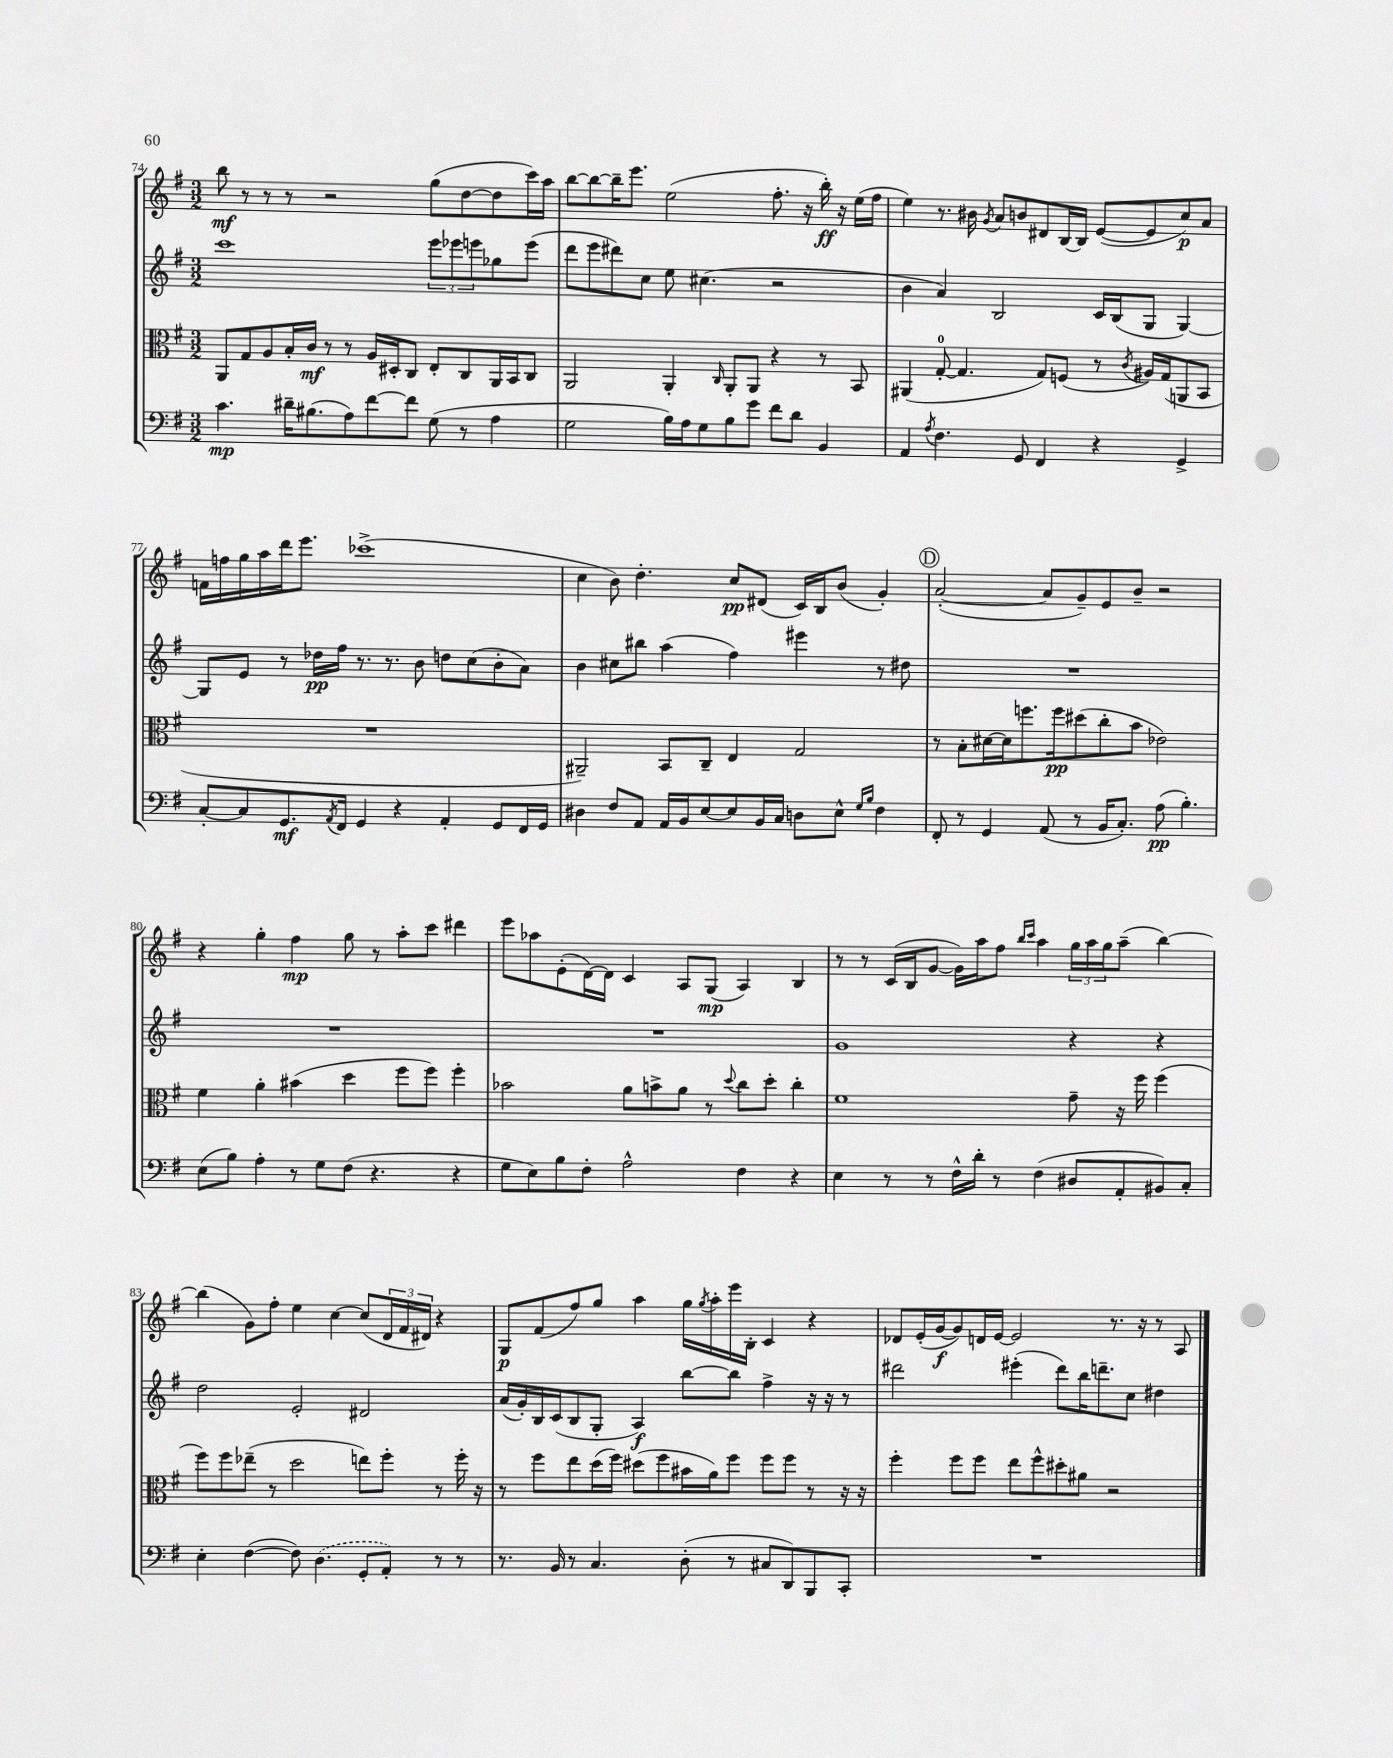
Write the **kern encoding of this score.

**kern	**dynam	**kern	**dynam	**kern	**dynam	**kern	**dynam
*part4	*part4	*part3	*part3	*part2	*part2	*part1	*part1
*staff4	*staff4	*staff3	*staff3	*staff2	*staff2	*staff1	*staff1
*clefF4	*	*clefC3	*	*clefG2	*	*clefG2	*
*k[f#]	*	*k[f#]	*	*k[f#]	*	*k[f#]	*
*M3/2	*	*M3/2	*	*M3/2	*	*M3/2	*
=74	=74	=74	=74	=74	=74	=74	=74
4.c\	mp	8AA/L	.	1ccc	.	8bb\	mf
.	.	8G/	.	.	.	8r	.
.	.	8A/	.	.	.	8r	.
16d#X~\KL	.	16B'/L	.	.	.	8r	.
(8.B#X\	.	16c/JJ	mf	.	.	.	.
.	.	8r	.	.	.	2r	.
8A\)	.	8r	.	.	.	.	.
[8f#\	.	16A/LL	.	.	.	.	.
.	.	16D#X'/J	.	.	.	.	.
8f#\J]	.	8C/J	.	.	.	.	.
(8G\	.	8E'/L	.	12eee\L	.	(8gg\L	.
.	.	.	.	12eee-X\	.	.	.
8r	.	8C/	.	.	.	[8dd\	.
.	.	.	.	12eeen\	.	.	.
4A\	.	16AA/L	.	8gg-X\	.	8dd\]	.
.	.	16BB/J	.	.	.	.	.
.	.	8C/J	.	(8eee\J	.	16ccc\L)	.
.	.	.	.	.	.	16aa\JJ	.
=75	=75	=75	=75	=75	=75	=75	=75
2G\	.	2AA/	.	8ddd\L	.	[8bb\L	.
.	.	.	.	8eee\	.	8bb\_	.
.	.	.	.	8ddd#X\)	.	16bb~\K]	.
.	.	.	.	.	.	8.eee\J	.
.	.	.	.	8cc\J	.	.	.
16B\LL)	.	4AA'/	.	8ee\	.	(2ee\	.
16A\J	.	.	.	.	.	.	.
8G\	.	.	.	(4.cc#X\	.	.	.
.	.	16qqC/	.	.	.	.	.
8B\	.	8AA'/L	.	.	.	.	.
8g\J	.	8AA/J	.	.	.	.	.
8f#\L	.	4r	.	2r	.	8.ff#'\	.
8d\J	.	.	.	.	.	.	.
.	.	.	.	.	.	16r	.
4BB/	.	8r	.	.	.	16bb'\)	ff
.	.	.	.	.	.	16r	.
.	.	8BB/	.	.	.	(16ee\LL	.
.	.	.	.	.	.	16ff#\JJ	.
=76	=76	=76	=76	=76	=76	=76	=76
4AA/	.	(4AA#X/	.	4b\	.	4ee\)	.
8qA/	.	.	.	.	.	.	.
4.F#\	.	[8G'/	.	4a/)	.	8.r	.
.	.	4.G/]	.	.	.	.	.
.	.	.	.	.	.	16b#X\	.
.	.	.	.	.	.	8qg/	.
.	.	.	.	2B/	.	8a/L	.
8GG/	.	.	.	.	.	8bn/	.
4FF#/	.	8G/L)	.	.	.	8d#X/	.
.	.	(8Fn/J	.	.	.	[16B/L	.
.	.	.	.	.	.	16B/JJ]	.
4r	.	8r	.	16c/LL	.	([8e/L	.
.	.	.	.	(16B/J	.	.	.
.	.	8qc/	.	.	.	.	.
.	.	16A#X/LL)	.	8G/J	.	8e/]	.
.	.	(16G/J	.	.	.	.	.
4GG^/	.	8AAn/	.	[4G/)	.	8cc/)	p
.	.	8BB/J	.	.	.	8a/J	.
!!LO:LB:g=z
=77	=77	=77	=77	=77	=77	=77	=77
[8C'/L	.	1.r	.	8G/L]	.	16fn\LL	.
.	.	.	.	.	.	16ffn\	.
8C/]	.	.	.	8e/J	.	16gg\	.
.	.	.	.	.	.	16aa\	.
8.GG/	mf	.	.	8r	.	16ddd\J	.
.	.	.	.	.	.	8.eee\J	.
.	.	.	.	16dd-X\LL	pp	.	.
8qAA/	.	.	.	.	.	.	.
16FF#/Jk	.	.	.	16ff#\JJ	.	.	.
4GG/	.	.	.	8.r	.	(1ccc-X^	.
.	.	.	.	8.r	.	.	.
4r	.	.	.	.	.	.	.
.	.	.	.	8b\	.	.	.
4AA'/	.	.	.	8ddn\L	.	.	.
.	.	.	.	(8cc\	.	.	.
8GG/L	.	.	.	8b'\	.	.	.
16FF#/L	.	.	.	8a\J)	.	.	.
16GG/JJ	.	.	.	.	.	.	.
=78	=78	=78	=78	=78	=78	=78	=78
4D#X\	.	2AA#X~/)	.	4b\	.	4cc\	.
8F#/L	.	.	.	8cc#X\L	.	8b\)	.
8AA/J	.	.	.	8bb#X\J	.	4.dd'\	.
16AA/LL	.	8BB/L	.	(4aa\	.	.	.
16BB/J	.	.	.	.	.	.	.
[8E/	.	8C~/J	.	.	.	.	.
8E/]	.	4E/	.	4ff#\)	.	8cc/L	pp
16BB/L	.	.	.	.	.	(8d#X/J	.
16C/JJ	.	.	.	.	.	.	.
8Dn\L	.	2G/	.	4eee#X\	.	16c/LL)	.
.	.	.	.	.	.	16B/J	.
8E^^\J	.	.	.	.	.	(8b/J	.
16qqG/LL	.	.	.	.	.	.	.
16qqB/JJ	.	.	.	.	.	.	.
4F#\	.	.	.	8r	.	4g'/)	.
.	.	.	.	8dd#X\	.	.	.
!!LO:REH:place=s1:t=D
=79	=79	=79	=79	=79	=79	=79	=79
8FF#'/	.	8r	.	1.r	.	([2a'/	.
8r	.	8B'\L	.	.	.	.	.
4GG/	.	[16d#X\L	.	.	.	.	.
.	.	16d#\J]	.	.	.	.	.
.	.	8.ffn\	.	.	.	.	.
(8AA/	.	.	.	.	.	8a/L]	.
.	.	16ff\k	pp	.	.	.	.
8r	.	(8dd#X\	.	.	.	8g~/)	.
16BB/KL	.	8cc'\	.	.	.	8e/	.
8.C'/J)	.	.	.	.	.	.	.
.	.	8b\J	.	.	.	8b~/J	.
(8A\	pp	2e-X\)	.	.	.	2r	.
4.B'\)	.	.	.	.	.	.	.
!!LO:LB:g=z
=80	=80	=80	=80	=80	=80	=80	=80
(8E\L	.	4f#\	.	1.r	.	4r	.
8B\J)	.	.	.	.	.	.	.
4A'\	.	4a'\	.	.	.	4gg'\	.
8r	.	(4b#X\	.	.	.	4ff#\	mp
8G\L	.	.	.	.	.	.	.
(8F#\J	.	4dd\	.	.	.	8gg\	.
4.r	.	.	.	.	.	8r	.
.	.	8ff#\L	.	.	.	8aa'\L	.
.	.	8ff#\J)	.	.	.	8ccc\J	.
4r	.	4ff#'\	.	.	.	4ddd#X\	.
=81	=81	=81	=81	=81	=81	=81	=81
8G\L	.	2b-X\	.	1.r	.	8eee\L	.
8E\)	.	.	.	.	.	8aa-X\	.
8B\	.	.	.	.	.	(8e'\	.
8F#'\J	.	.	.	.	.	[16d\L)	.
.	.	.	.	.	.	16d\JJ]	.
2A^^\	.	8a\L	.	.	.	4c/	.
.	.	8bn^\	.	.	.	.	.
.	.	8a\J	.	.	.	8A/L	.
.	.	8r	.	.	.	(8G/J	mp
.	.	8qqdd/	.	.	.	.	.
4F#\	.	8cc\L	.	.	.	4A/)	.
.	.	8dd'\J	.	.	.	.	.
4r	.	4cc'\	.	.	.	4B/	.
=82	=82	=82	=82	=82	=82	=82	=82
4E\	.	1f#	.	1g	.	8r	.
.	.	.	.	.	.	8r	.
8r	.	.	.	.	.	(16c/LL	.
.	.	.	.	.	.	16B/J	.
8r	.	.	.	.	.	[8g/J	.
16F#^^\LL	.	.	.	.	.	16g\LL])	.
16d'\JJ	.	.	.	.	.	16aa\J	.
8r	.	.	.	.	.	8ff#\J	.
.	.	.	.	.	.	16qqbb/LL	.
.	.	.	.	.	.	16qqccc/JJ	.
(4F#\	.	.	.	.	.	4aa\	.
8D#X/L	.	8g~\	.	4r	.	24gg\LL	.
.	.	.	.	.	.	24aa\	.
.	.	.	.	.	.	24gg\J	.
8AA'/	.	16r	.	.	.	(8aa~\J	.
.	.	16ff#\	.	.	.	.	.
8BB#X/)	.	(4ff#\	.	4r	.	[4bb\)	.
8C'/J	.	.	.	.	.	.	.
!!LO:LB:g=z
=83	=83	=83	=83	=83	=83	=83	=83
4E'\	.	8ff#\L)	.	2dd\	.	(4bb\]	.
.	.	8ff#\	.	.	.	.	.
([4F#\	.	(8ee-X~\J	.	.	.	8g\L)	.
.	.	8r	.	.	.	8ff#'\J	.
8F#\])	.	2dd\	.	2e'/	.	4ee\	.
(4.D\	.	.	.	.	.	.	.
.	.	.	.	.	.	[4cc\	.
8GG'/L	.	8een\L)	.	2d#X/	.	(8cc/L]	.
8AA'/J)	.	8ff#'\J	.	.	.	24d/L	.
.	.	.	.	.	.	24f#/	.
.	.	.	.	.	.	24d#X/JJ)	.
8r	.	8r	.	.	.	4r	.
8r	.	16ff#'\	.	.	.	.	.
.	.	16r	.	.	.	.	.
=84	=84	=84	=84	=84	=84	=84	=84
8.r	.	8r	.	(16a/LL	.	8G/L	p
.	.	.	.	16g'/)	.	.	.
.	.	8ff#\L	.	16B/	.	(8f#/	.
16BB/	.	.	.	(16c/J	.	.	.
8r	.	8ee\	.	8B/	.	8ff#/)	.
4.C/	.	(16dd\L	.	8G'/J	.	8gg/J	.
.	.	16ff#\JJ)	.	.	.	.	.
.	.	(8dd#X\L	.	4A/)	f	4aa\	.
.	.	8ff#\	.	.	.	.	.
(8D'\	.	16b#X\L	.	[8bb\L	.	16gg\LL	.
.	.	.	.	.	.	8qgg/	.
.	.	16a\J)	.	.	.	16aa'\	.
8r	.	8ff#\J	.	8bb\J]	.	16eee\	.
.	.	.	.	.	.	16B'\JJ	.
8C#X/L	.	8ff#\L	.	4ff#^\	.	4c/	.
8DD/)	.	8ff#\J	.	.	.	.	.
8BBB/	.	8r	.	16r	.	4r	.
.	.	.	.	16r	.	.	.
8CC'/J	.	16r	.	8r	.	.	.
.	.	16r	.	.	.	.	.
=85	=85	=85	=85	=85	=85	=85	=85
1.r	.	4ff#'\	.	2ddd#X\	.	8d-X/L	.
.	.	.	.	.	.	(16e'/L	.
.	.	.	.	.	.	[16g/J	f
.	.	8ff#\L	.	.	.	8g/])	.
.	.	8ff#\J	.	.	.	16dn/L	.
.	.	.	.	.	.	[16e/JJ	.
.	.	8ee\L	.	(4eee#X'\	.	2e/]	.
.	.	8ff#^^\	.	.	.	.	.
.	.	8dd#X'\	.	8ddd#\L)	.	.	.
.	.	8a#X\J	.	16bb\K	.	.	.
.	.	.	.	8.dddn~\	.	.	.
.	.	2r	.	.	.	8.r	.
.	.	.	.	8cc\J	.	.	.
.	.	.	.	.	.	16r	.
.	.	.	.	4dd#X\	.	8r	.
.	.	.	.	.	.	8A/	.
==	==	==	==	==	==	==	==
*-	*-	*-	*-	*-	*-	*-	*-
